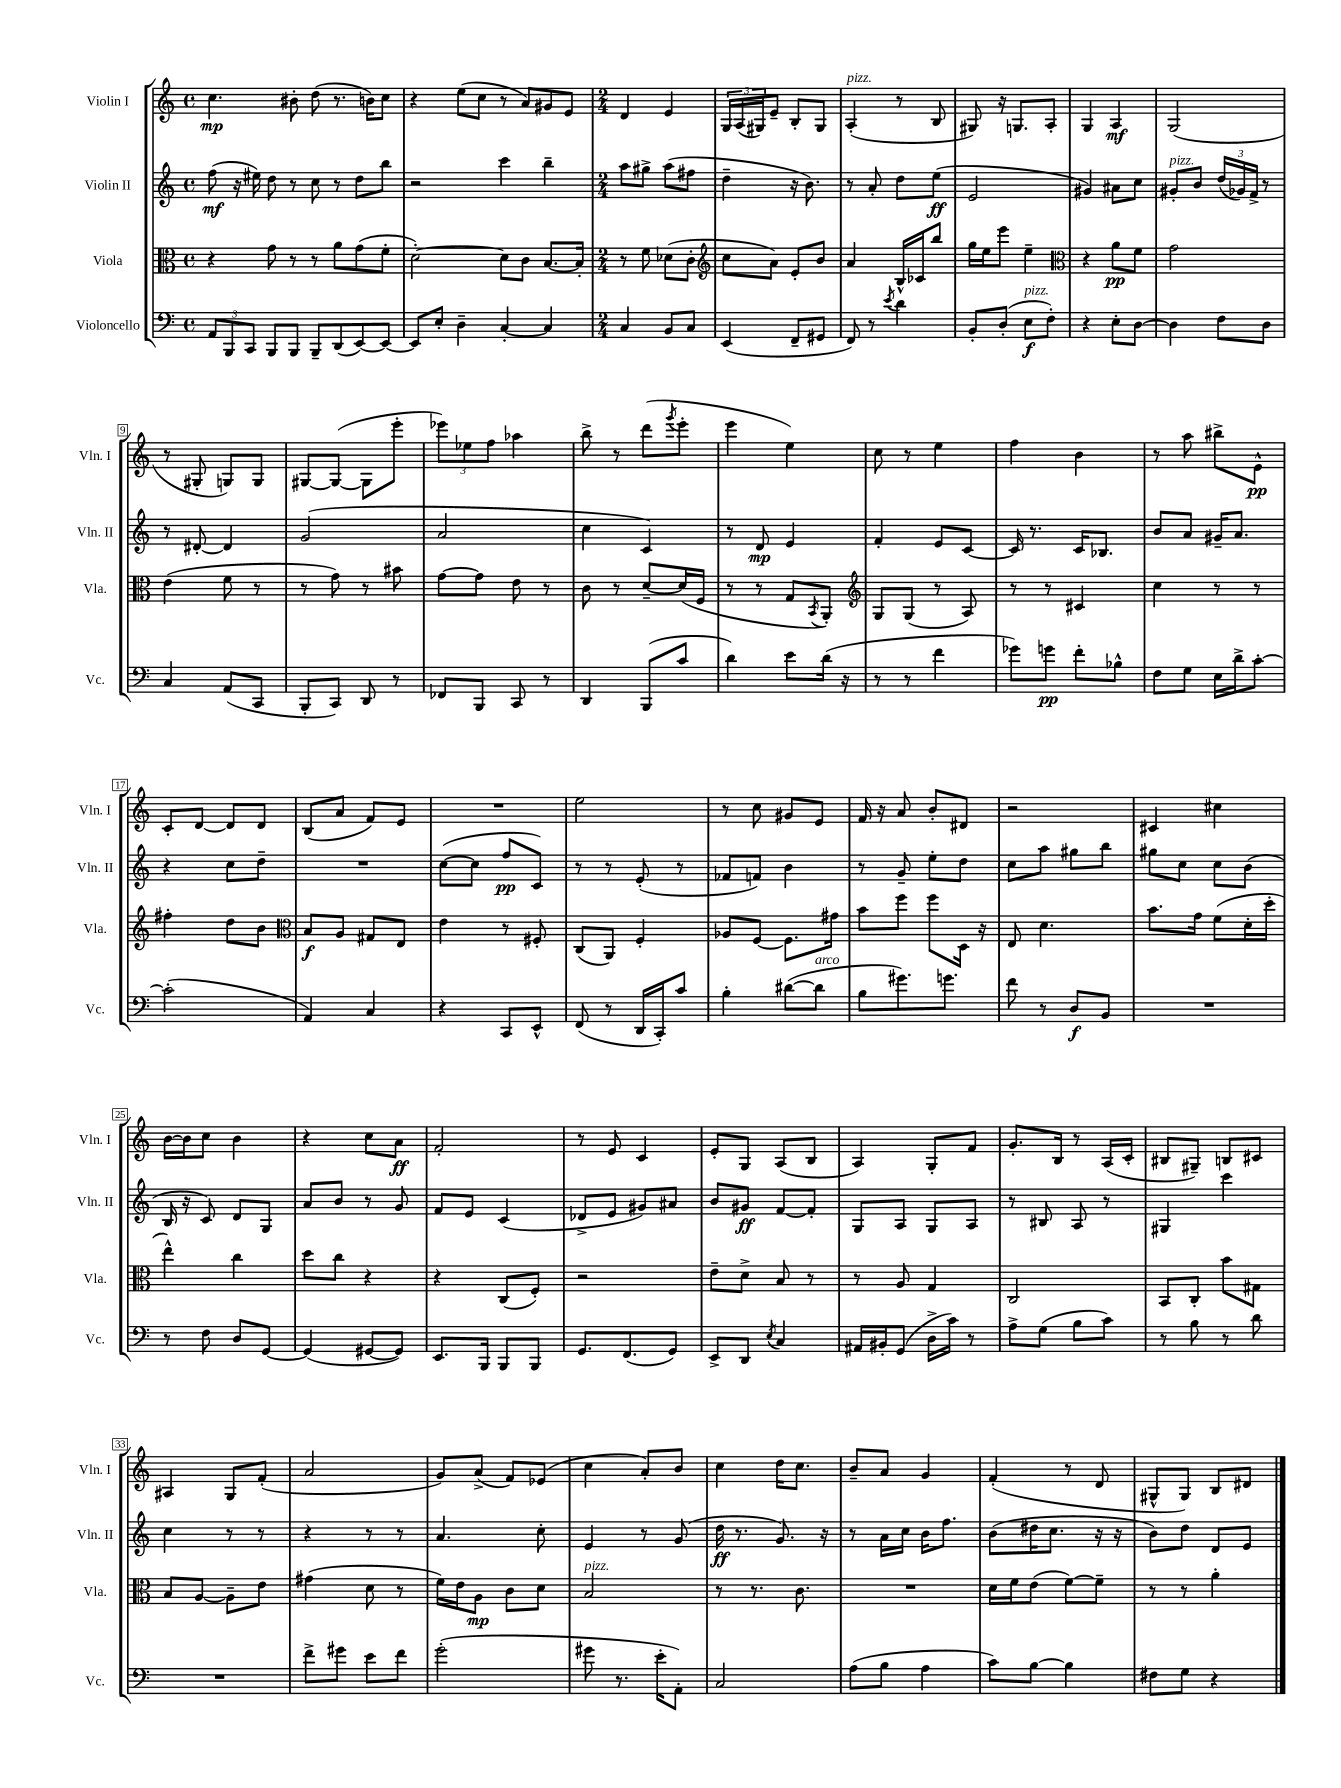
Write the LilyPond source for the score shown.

<<
\new StaffGroup <<
\new Staff = "s0" \with { instrumentName = "Violin I" shortInstrumentName = "Vln. I" } {
    \clef treble \key c \major \defaultTimeSignature \time 4/4
    c''4.\mp bis'8-. d''8( r8. b'16) c''8 |
    r4 e''8( c''8 r8 a'8) gis'8 e'8 |
    \numericTimeSignature \time 2/4 d'4 e'4 |
    \tuplet 3/2 { g16 a16( gis16) } e'8-- b8-. gis8 |
    a4-.^\markup { \italic "pizz." }( r8 b8 |
    gis8) r16 g8. a8-. |
    g4 a4\mf |
    g2( |
    r8 gis8-. g8) g8 |
    gis8~ gis8~( gis8 e'''8-. |
    \tuplet 3/2 { ees'''8) ees''8 f''8 } aes''4 |
    b''8-> r8 d'''8( \acciaccatura { g'''8 } e'''8-. |
    e'''4 e''4) |
    c''8 r8 e''4 |
    f''4 b'4 |
    r8 a''8 bis''8-> e'8-^\pp |
    c'8-. d'8~ d'8 d'8 |
    b8( a'8 f'8) e'8 |
    R2 |
    e''2 |
    r8 c''8 gis'8 e'8 |
    f'16 r16 a'8 b'8-. dis'8 |
    r2 |
    cis'4 cis''4 |
    b'16~ b'16 c''8 b'4 |
    r4 c''8 a'8\ff |
    f'2-. |
    r8 e'8 c'4 |
    e'8-. g8 a8( b8 |
    a4) g8-. f'8 |
    g'8.-. b16 r8 a16( c'16-. |
    bis8 gis8--) b8 cis'8 |
    ais4 g8 f'8-.( |
    a'2 |
    g'8) a'8->( f'8) ees'8( |
    c''4 a'8-.) b'8 |
    c''4 d''16 c''8. |
    b'8-- a'8 g'4 |
    f'4-.( r8 d'8 |
    gis8-^ gis8) b8 dis'8 \bar "|." |
}
\new Staff = "s1" \with { instrumentName = "Violin II" shortInstrumentName = "Vln. II" } {
    \clef treble \key c \major \defaultTimeSignature \time 4/4
    f''8\mf( r16 eis''16) d''8 r8 c''8 r8 d''8 b''8 |
    r2 c'''4 b''4-- |
    \numericTimeSignature \time 2/4 a''8 gis''8-> a''8( fis''8 |
    d''4-- r16 b'8.) |
    r8 a'8-. d''8 e''8\ff( |
    e'2 |
    gis'4) ais'8 c''8 |
    gis'8-.^\markup { \italic "pizz." } b'8 \tuplet 3/2 { d''16( ges'16) f'16-> } r8 |
    r8 dis'8~-. dis'4 |
    g'2( |
    a'2 |
    c''4 c'4) |
    r8 d'8\mp e'4 |
    f'4-. e'8 c'8~ |
    c'16 r8. c'16 bes8. |
    b'8 a'8 gis'16-- a'8. |
    r4 c''8 d''8-- |
    R2 |
    c''8~( c''8 f''8\pp c'8) |
    r8 r8 e'8-.( r8 |
    fes'8 f'8) b'4 |
    r8 g'8-- e''8-. d''8 |
    c''8 a''8 gis''8 b''8 |
    gis''8 c''8 c''8 b'8( |
    b16 r16 c'8) d'8 g8 |
    a'8 b'8 r8 g'8 |
    f'8 e'8 c'4( |
    des'8-> e'8 gis'8) ais'8 |
    b'8 gis'8\ff f'8~ f'8-. |
    g8 a8 g8 a8 |
    r8 bis8 a8 r8 |
    gis4 c'''4 |
    c''4 r8 r8 |
    r4 r8 r8 |
    a'4. c''8-. |
    e'4 r8 g'8( |
    d''16\ff r8. g'8.) r16 |
    r8 a'16 c''16 b'16 f''8. |
    b'8( dis''16 c''8. r16 r16 |
    b'8) d''8 d'8 e'8 \bar "|." |
}
\new Staff = "s2" \with { instrumentName = "Viola" shortInstrumentName = "Vla." } {
    \clef alto \key c \major \defaultTimeSignature \time 4/4
    r4 g'8 r8 r8 a'8 g'8( f'8-. |
    d'2~-.) d'8 c'8 b8.~ b16-. |
    \numericTimeSignature \time 2/4 r8 f'8 des'8( c'8-. |
    \clef treble c''8 a'8) e'8-. b'8 |
    a'4 b16-^ ces'16 b''8 |
    g''16 e''16 e'''8 e''4-- |
    \clef alto r4 a'8\pp f'8 |
    g'2 |
    e'4( f'8 r8 |
    r8 g'8) r8 bis'8 |
    g'8~ g'8 e'8 r8 |
    c'8 r8 d'8~-- d'16( f16 |
    r8 r8 g8 \acciaccatura { b,8 } a,8-.) |
    \clef treble g8 g8( r8 a8) |
    r8 r8 cis'4 |
    c''4 r8 r8 |
    fis''4-. d''8 b'8 |
    \clef alto b8\f a8 gis8 e8 |
    e'4 r8 fis8-. |
    c8( a,8) f4-. |
    aes8 f8~ f8. gis'16 |
    b'8 f''8 f''8 d16 r16 |
    e8 d'4. |
    b'8. g'16 f'8( d'16-. d''16-. |
    e''4-^) c''4 |
    d''8 c''8 r4 |
    r4 c8( f8-.) |
    r2 |
    e'8-- d'8-> b8 r8 |
    r8 a8 g4 |
    c2 |
    b,8 c8-. b'8 gis8 |
    b8 a8~ a8-- e'8 |
    gis'4( d'8 r8 |
    f'16) e'16 a8\mp c'8 d'8 |
    b2^\markup { \italic "pizz." } |
    r8 r8. c'8. |
    R2 |
    d'16 f'16 e'8( f'8~) f'8-- |
    r8 r8 a'4-. \bar "|." |
}
\new Staff = "s3" \with { instrumentName = "Violoncello" shortInstrumentName = "Vc." } {
    \clef bass \key c \major \defaultTimeSignature \time 4/4
    \tuplet 3/2 { a,8 b,,8 c,8 } b,,8 b,,8 b,,8-- d,8( e,8~) e,8~ |
    e,8 e8-. d4-- c4~-. c4 |
    \numericTimeSignature \time 2/4 c4 b,8 c8 |
    e,4( f,8-- gis,8 |
    f,8) r8 \acciaccatura { e'8 } d'4 |
    b,8-. d8-.( e8\f^\markup { \italic "pizz." } f8-.) |
    r4 e8-. d8~ |
    d4 f8 d8 |
    c4 a,8( c,8 |
    b,,8-. c,8) d,8 r8 |
    fes,8 b,,8 c,8 r8 |
    d,4 b,,8( c'8 |
    d'4) e'8 d'16( r16 |
    r8 r8 f'4 |
    ges'8) g'8\pp f'8-. bes8-^ |
    f8 g8 e16 d'16-> c'8~-. |
    c'2-.( |
    a,4) c4 |
    r4 c,8 e,8-^ |
    f,8( r8 d,16 c,16-.) c'8 |
    b4-. dis'8~( dis'8^\markup { \italic "arco" } |
    b8 gis'8.) g'8. |
    f'8 r8 d8\f b,8 |
    R2 |
    r8 f8 d8 g,8~ |
    g,4( gis,8~ gis,8) |
    e,8. b,,16 b,,8 b,,8 |
    g,8. f,8.( g,8) |
    e,8-> d,8 \acciaccatura { e8 } c4 |
    ais,16 bis,16-. g,8( d16-> c'16) r8 |
    a8-> g8( b8 c'8) |
    r8 b8 r8 d'8 |
    R2 |
    f'8-> gis'8 e'8 f'8 |
    g'2-.( |
    gis'8 r8. e'16-. a,8-.) |
    c2 |
    a8( b8 a4 |
    c'8) b8~ b4 |
    fis8 g8 r4 \bar "|." |
}
>>
>>
\layout { \context { \Score \override BarNumber.stencil = #(make-stencil-boxer 0.1 0.3 ly:text-interface::print) } }
